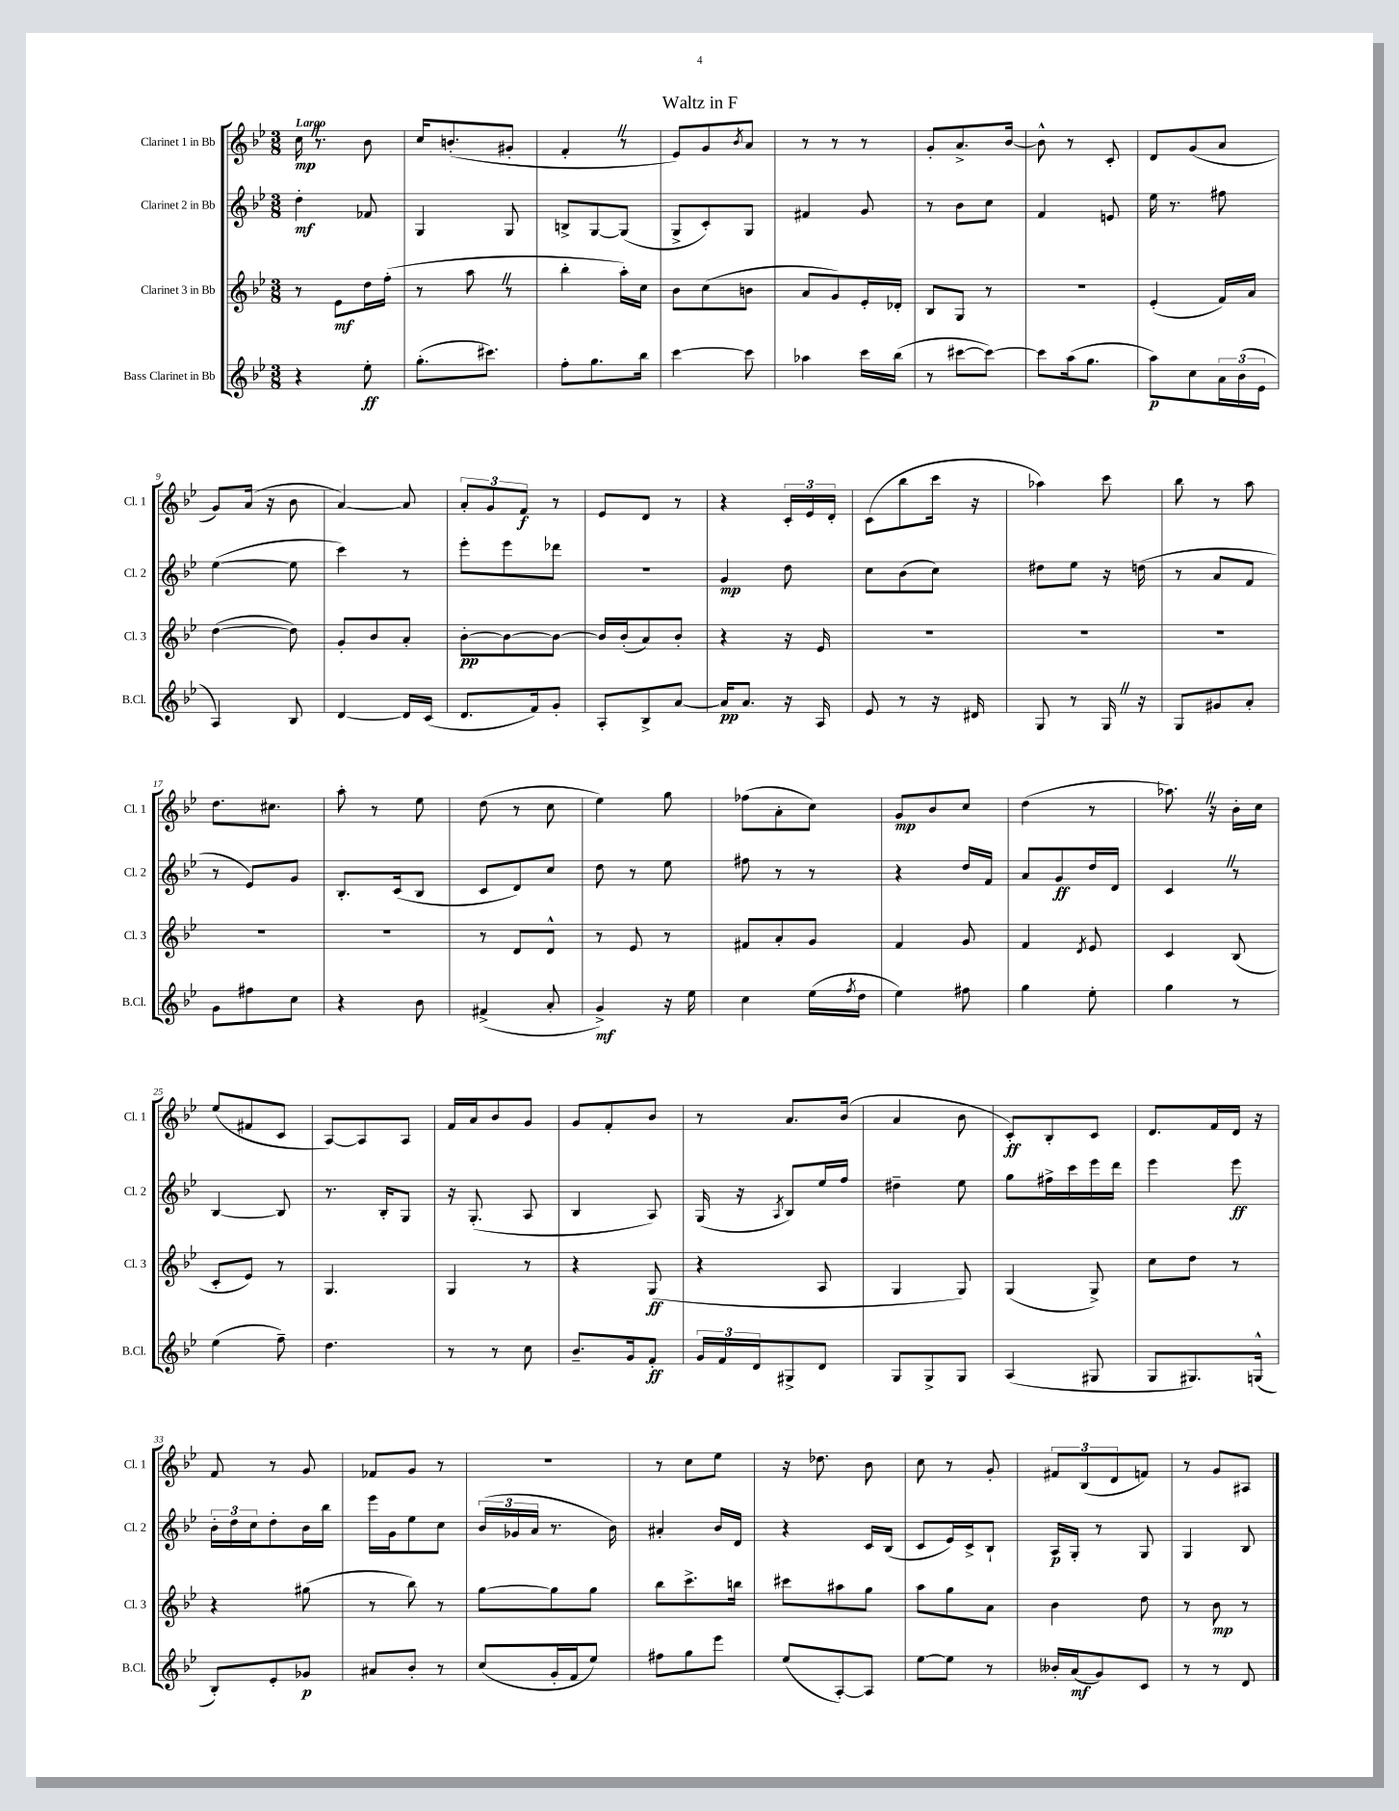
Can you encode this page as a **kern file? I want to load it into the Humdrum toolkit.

**kern	**kern	**kern	**kern
*staff4	*staff3	*staff2	*staff1
*clefG2	*clefG2	*clefG2	*clefG2
*k[b-e-]	*k[b-e-]	*k[b-e-]	*k[b-e-]
*M3/8	*M3/8	*M3/8	*M3/8
4r	8r	4dd'	16cc
.	.	.	8.r
.	8e-	.	.
8ee-'	16dd	8f-	8b-
.	(16ff'	.	.
=	=	=	=
(8.gg'	8r	4G	16cc
.	.	.	(8.b'
.	8aa	.	.
8.ccc#)	.	.	.
.	8r	8G	8g#'
=	=	=	=
8ff'	4bb-'	8B^	4f'
8.gg	.	[8G	.
.	16aa')	(8G]	8r
16bb-	16cc	.	.
=	=	=	=
[4ccc	8b-	8G^	8e-)
.	(8cc	8c')	8g
.	.	.	8qb-
8ccc]	8b	8G	8a
=	=	=	=
4aa-	8a	4f#	8r
.	8g)	.	8r
16ccc	16e-'	8g	8r
(16bb-	16d-'	.	.
=	=	=	=
8r	8B-	8r	8g'
[8ccc#	8G	8b-	8.a^
8ccc#_)	8r	8cc	.
.	.	.	[16b-
=	=	=	=
8ccc#]	4.r	4f	8b-^^]
(16aa	.	.	8r
8.gg	.	.	.
.	.	8e	8c'
=	=	=	=
8aa)	(4e-'	16ee-	8d
.	.	8.r	.
8cc	.	.	(8g
24a	16f)	8ff#	8a
(24b-	.	.	.
.	16a	.	.
24e-	.	.	.
=	=	=	=
4A)	([4dd	([4ee-	8g)
.	.	.	(16a
.	.	.	16r
8B-	8dd])	8ee-]	8b-
=	=	=	=
[4d	8g'	4ccc)	[4a)
.	8b-	.	.
16d]	8a'	8r	8a]
(16c	.	.	.
=	=	=	=
8.d	[8b-'	8eee-'	12a'
.	.	.	12g
.	8b-_	8eee-	.
.	.	.	12f
16f)	.	.	.
8g'	8b-_	8ddd-	8r
=	=	=	=
8A'	16b-]	4.r	8e-
.	(16b-'	.	.
8B-^	8a)	.	8d
[8a	8b-'	.	8r
=	=	=	=
16a]	4r	4g	4r
8.a	.	.	.
16r	16r	8dd	24c'
.	.	.	24e-
16A	16e-	.	.
.	.	.	24d'
=	=	=	=
8e-	4.r	8cc	(8c
8r	.	(8b-	8bb-
16r	.	8cc)	16ccc
16d#	.	.	16r
=	=	=	=
8G	4.r	8dd#	4aa-)
8r	.	8ee-	.
16G	.	16r	8ccc
16r	.	(16dd	.
=	=	=	=
8G	4.r	8r	8bb-
8g#	.	8a	8r
8a'	.	8f	8aa
=	=	=	=
8g	4.r	8r	8.dd
8ff#	.	8e-)	.
.	.	.	8.cc#
8cc	.	8g	.
=	=	=	=
4r	4.r	8.B-'	8aa'
.	.	.	8r
.	.	(16c	.
8b-	.	8B-	8ee-
=	=	=	=
(4f#^	8r	8c	(8dd
.	8d	8d)	8r
8a'	8d^^	8cc	8cc
=	=	=	=
4g^)	8r	8dd	4ee-)
.	8e-	8r	.
16r	8r	8ee-	8gg
16ee-	.	.	.
=	=	=	=
4cc	8f#	8ff#	(8ff-
.	8a'	8r	8a'
(16ee-	8g	8r	8cc)
8qff	.	.	.
16dd	.	.	.
=	=	=	=
4ee-)	4f	4r	8g
.	.	.	8b-
8ff#	8g	16dd	8cc
.	.	16f	.
=	=	=	=
4gg	4f	8a	(4dd
.	.	8g	.
.	8qd	.	.
8ee-'	8e-	16dd	8r
.	.	16d	.
=	=	=	=
4gg	4c	4c	8.aa-)
.	.	.	16r
8r	(8B-	8r	16b-'
.	.	.	16cc
=	=	=	=
(4ee-	8c'	[4B-	(8ee-
.	8e-)	.	8f#
8ff~)	8r	8B-]	8c
=	=	=	=
4.dd	4.G	8.r	[8A)
.	.	.	8A]
.	.	16B-'	.
.	.	8G	8A
=	=	=	=
8r	4G	16r	16f
.	.	(8.G'	16a
8r	.	.	8b-
8cc	8r	8A	8g
=	=	=	=
8.b-~	4r	4B-	8g
.	.	.	8f'
16g	.	.	.
8f'	(8G	8A)	8b-
=	=	=	=
24g	4r	(16G	8r
24f	.	.	.
.	.	16r	.
24d	.	.	.
.	.	8qA	.
8G#^	.	8B-)	8.a
8d	8A	16ee-	.
.	.	16ff	(16b-
=	=	=	=
8G	4G	4dd#~	4a
8G^	.	.	.
8G	8G)	8ee-	8b-
=	=	=	=
(4A	(4G	8gg	8c')
.	.	16ff#^	8B-'
.	.	16ccc	.
8G#	8G^)	16eee-	8c
.	.	16ddd	.
=	=	=	=
8G	8cc	4eee-	8.d
8.G#)	8dd	.	.
.	.	.	16f
.	8r	8eee-	16d
(16G^^	.	.	16r
=	=	=	=
8B-')	4r	24b-'	8f
.	.	24dd	.
.	.	24cc	.
8e-'	.	8dd'	8r
8g-	(8gg#	16b-	8g
.	.	16bb-	.
=	=	=	=
8a#	8r	16eee-	8f-
.	.	16g	.
8b-'	8bb-)	8ee-	8g
8r	8r	8cc	8r
=	=	=	=
(8cc	[8gg	(24b-	4.r
.	.	24g-	.
.	.	24a	.
16g'	8gg]	8.r	.
16f	.	.	.
8ee-)	8gg	.	.
.	.	16b-)	.
=	=	=	=
8ff#	8bb-	4a#'	8r
8gg	8.ccc^	.	8cc
8eee-	.	16b-	8ee-
.	16bb	16d	.
=	=	=	=
(8ee-	8ccc#	4r	16r
.	.	.	8.dd-
[8A')	8aa#	.	.
8A]	8gg	16c	8b-
.	.	(16B-	.
=	=	=	=
[8ee-	8aa	8c	8cc
8ee-]	8gg	16e-)	8r
.	.	16c^	.
8r	8a	8B-`	8g'
=	=	=	=
16b--'	4b-	16A	12f#
(16a	.	16G'	.
.	.	.	(12B-
8g)	.	8r	.
.	.	.	12d
8c	8dd	8G	8f)
=	=	=	=
8r	8r	4G	8r
8r	8b-	.	8g
8d	8r	8B-	8A#
==	==	==	==
*-	*-	*-	*-
